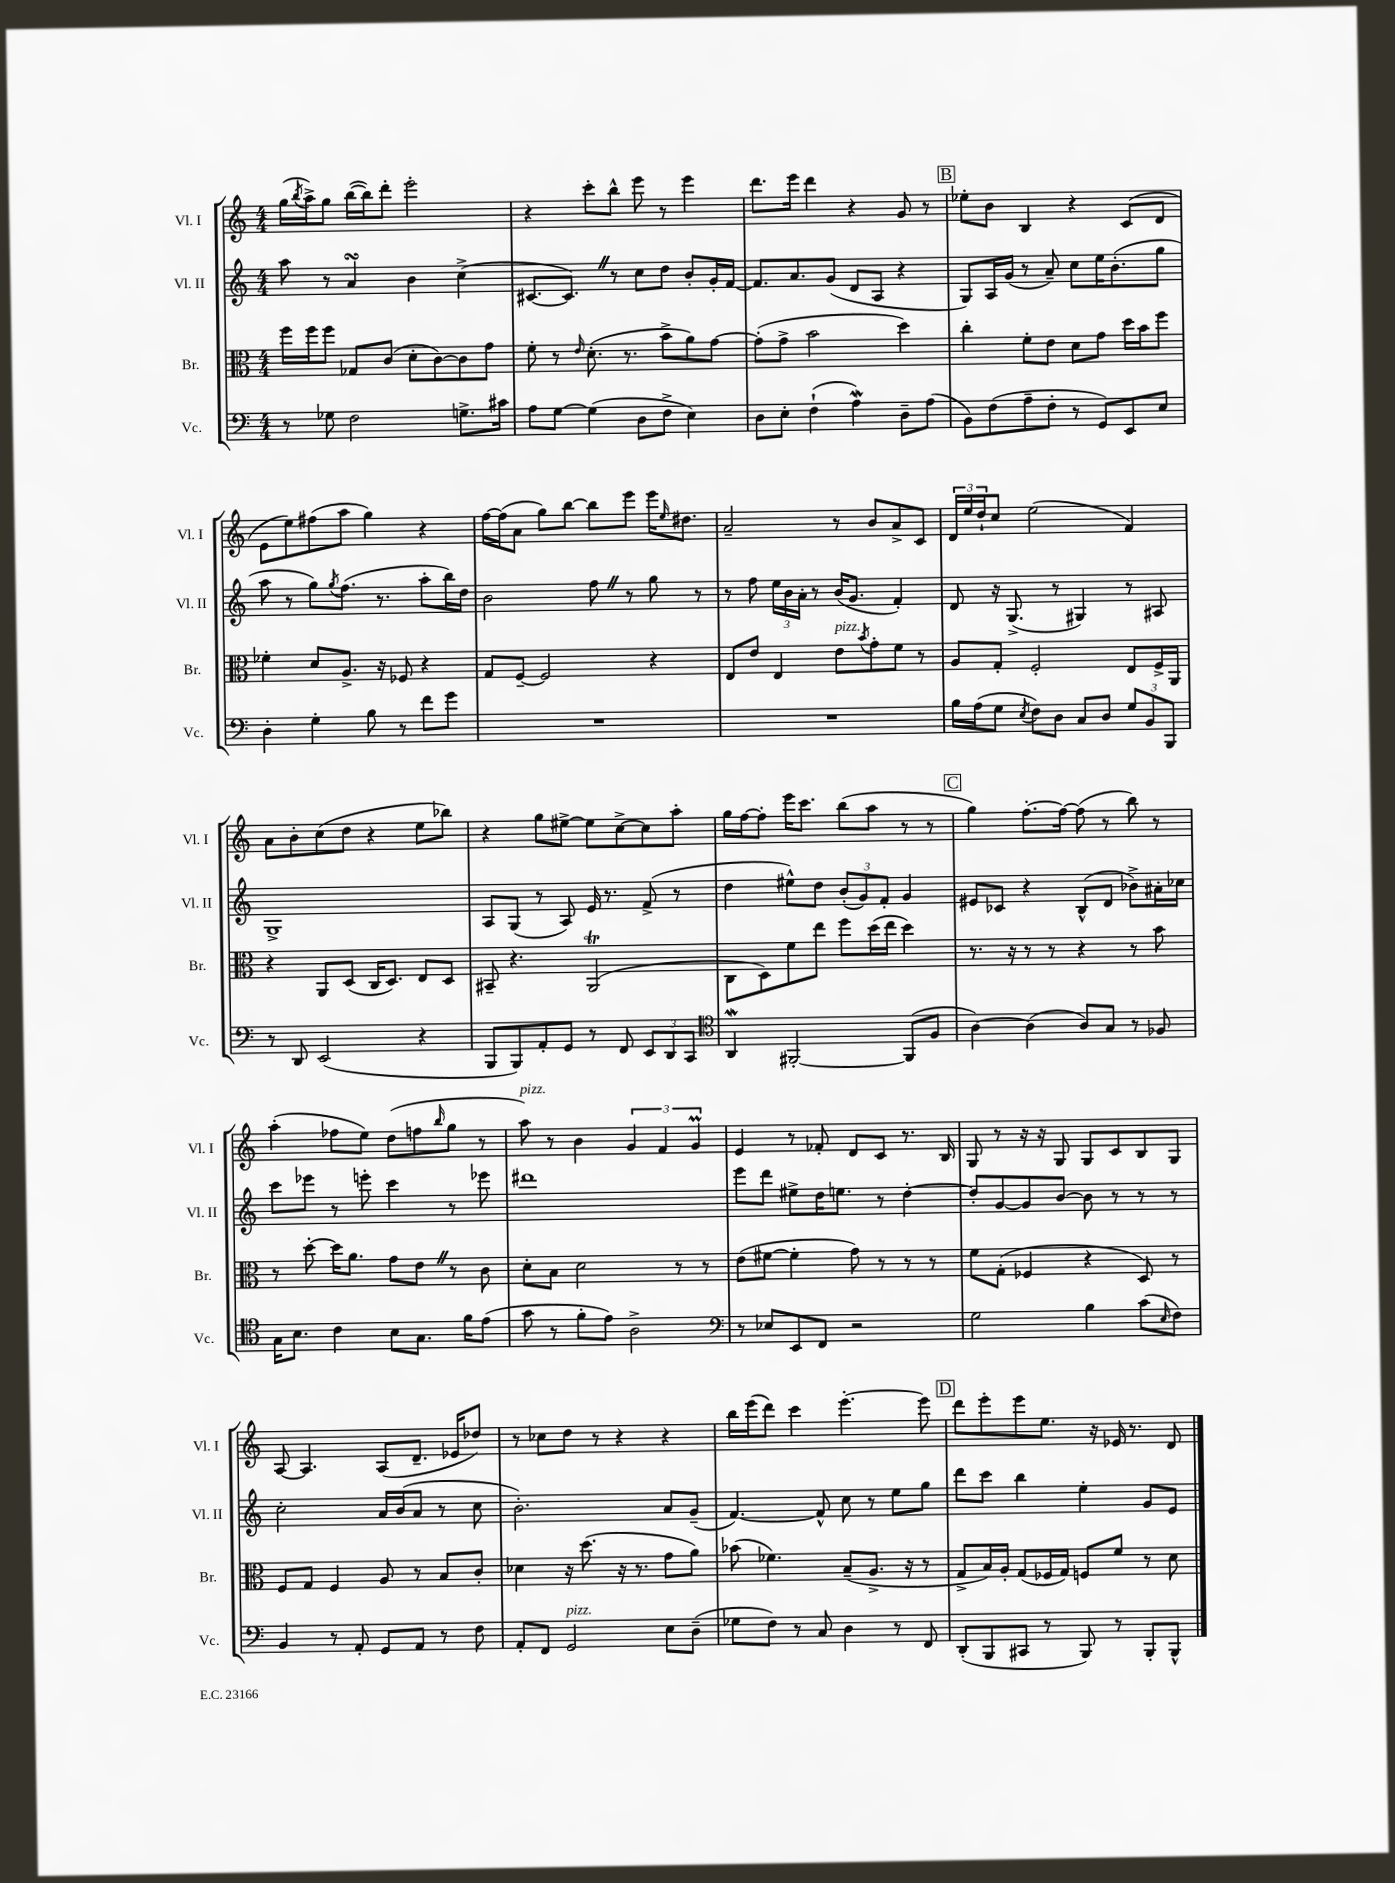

**kern	**kern	**kern	**kern
*part4	*part3	*part2	*part1
*staff4	*staff3	*staff2	*staff1
*I"Vc.	*I"Br.	*I"Vl. II	*I"Vl. I
*I'Vc.	*I'Br.	*I'Vl. II	*I'Vl. I
*clefF4	*clefC3	*clefG2	*clefG2
*k[]	*k[]	*k[]	*k[]
*M4/4	*M4/4	*M4/4	*M4/4
=10	=10	=10	=10
8r	16ff\LL	8aa\	(16gg\LL
.	.	.	8qbb/
.	16ff\J	.	16aa^\J)
8G-X\	8ff\J	8r	8gg\J
2F\	8G-X/L	4asSSS/	([16bb\LL
.	.	.	16bb\J])
.	(8c/J	.	8ddd'\J
.	8d'\L	4b\	2eee'\
.	[8c\)	.	.
8.Gn^\L	8c\]	(4cc^\	.
.	8g\J	.	.
16c#X\Jk	.	.	.
=11	=11	=11	=11
8A\L	8f'\	[8.c#X/L	4r
[8G\J	8r	.	.
.	.	8.c#Z/J])	.
.	16qqe/	.	.
(4G\]	(8.d'\	.	8ccc'\L
.	.	8r	8bb^^\J
.	8.r	.	.
8D\L	.	8cc\L	8eee\
8F^\J	8b^\L	8dd\J	8r
4E\)	8a\)	8b'/L	4eee\
.	[8g\J	16g'/L	.
.	.	[16f/JJ	.
=12	=12	=12	=12
8D\L	(8g'\L]	8.f/L]	8.ddd\L
8E'\J	8g^\J	.	.
.	.	8.a/	16eee\Jk
(4F`\	2b\	.	4ddd\
.	.	(8g/J	.
4AW\)	.	8d/L	4r
.	.	8A/J	.
8D~\L	4dd\)	4r	8g/
(8A\J	.	.	8r
!!LO:REH:place=s1:t=B
=13	=13	=13	=13
8BB\L)	4cc'\	8G/L)	8ee-X'\L
(8F\	.	16A/L	8b\J
.	.	(16g/JJ	.
8A~\	8f'\L	8r	4B/
8F'\J	8e\J	8a~/)	.
8r	8d\L	8cc\L	4r
8GG/L)	8g\J	16ee\K	.
.	.	(8.b'\	.
8EE/	16dd\LL	.	(8c/L
.	16b\J	.	.
8E/J	8ff\J	8gg\J	8d/J
!!LO:LB:g=z
=14	=14	=14	=14
4D'\	4f-X'\	8aa\	8e\L
.	.	8r	8ee\)
4G'\	8d/L	8gg\L)	(8ff#X\
.	.	8qgg/	.
.	8.A^/J	(8.ff\J	8aa\J
8B\	.	.	4gg\)
.	16r	8.r	.
8r	8F-X/	.	.
8f\L	4r	8aa'\L	4r
8g\J	.	16bb\L)	.
.	.	16dd\JJ	.
=15	=15	=15	=15
1r	8G/L	2b\	[16ff\LL
.	.	.	(16ff\J]
.	[8F~/J	.	8a\J
.	2F/]	.	8gg\L)
.	.	.	[8bb\J
.	.	8ffZ\	8bb\L]
.	.	8r	8eee\J
.	4r	8gg\	16eee\KL
.	.	.	16qqee/
.	.	.	8.dd#X\J
.	.	8r	.
=16	=16	=16	=16
1r	8E/L	8r	2a~/
.	8e/J	8ff\	.
.	4E/	24ee\LL	.
.	.	24b\	.
.	.	24a'\JJ	.
.	.	8r	.
!	!LO:TX:a:i:t=pizz.	!	!
.	8e\L	(16b/KL	8r
.	.	8.g/J	.
.	8qb/	.	.
.	8g'\	.	8b/L
.	8f\J	4f'/)	8a^/
.	8r	.	8c/J
=17	=17	=17	=17
16B\LL	8A/L	8d/	24d/LL
.	.	.	24ee/
(16A\J	.	.	.
.	.	.	24dd`/J
8G\J	8G'/J	16r	8cc/J
.	.	(8.G^/	.
8qE/	.	.	.
8F\L)	2F'/	.	(2ee\
8D\J	.	8r	.
8C/L	.	4G#X/)	.
8D/J	.	.	.
12G/L	8E/L	8r	4f/)
12BB/	.	.	.
.	16F^/L	8A#X/	.
12BBB/J	.	.	.
.	16AA/JJ	.	.
!!LO:LB:g=z
=18	=18	=18	=18
8r	4r	1G^	8a\L
8DD/	.	.	8b'\
(2EE/	8AA/L	.	(8cc\
.	(8D/J	.	8dd\J
.	16C/KL	.	4r
.	8.D/J)	.	.
4r	8E/L	.	8ee\L
.	8D/J	.	8bb-X\J)
=19	=19	=19	=19
8BBB/L	8BB#X~/	8A/L	4r
8BBB/)	4.r	(8G/J	.
8AA'/	.	8r	8gg\L
8GG/J	.	8A/)	[8ee#X^\J
8r	(2AAT/	16e/	8ee#\L]
.	.	8.r	.
8FF/	.	.	[8cc^\
12EE/L	.	(8f^/	8cc\]
12DD/	.	.	.
.	.	8r	8aa'\J
12CC/J	.	.	.
=20	=20	=20	=20
*clefC4	*	*	*
4AAW/	8C\L	4dd\	16gg\LL
.	.	.	[16ff\J
.	8D\)	.	8ff'\J]
[2FF#X'/	8f\	8ee#X^^\L)	16eee\KL
.	.	.	8.ccc\J
.	8ee\J	8dd\J	.
.	8ff\L	(12b'/L	(8bb\L
.	.	12g/)	.
.	(16dd\L	.	8aa\J
.	.	12f'/J	.
.	16ee\JJ	.	.
(8FF#/L]	4dd\)	4g/	8r
8F/J	.	.	8r
!!LO:REH:place=s1:t=C
=21	=21	=21	=21
[4A\)	8.r	8e#X/L	4gg\)
.	.	8c-X/J	.
.	16r	.	.
(4A\]	8r	4r	[8.ff'\L
.	8r	.	.
.	.	.	16ff\Jk_
8A/L)	4r	(8B^^/L	(8ff\]
8G/J	.	8d/J	8r
8r	8r	8b-X^\L)	8bb\)
8F-X/	8b\	16a#X'\L	8r
.	.	16cc-X\JJ	.
!!LO:LB:g=z
=22	=22	=22	=22
16G\KL	8r	8ccc\L	(4aa'\
8.B\J	.	.	.
.	[8dd'\	8eee-X\J	.
4c\	16dd\KL]	8r	8ff-X\L
.	8.a\J	.	.
.	.	8eeen'\	8ee\J)
8B\L	8g\L	4ccc\	(8dd\L
8.G\J	8eZ\J	.	8ffn\
.	.	.	16qqbb/
.	8r	8r	8gg\J
16f\KL	.	.	.
(8e\J	8c\	8eee-X\	8r
=23	=23	=23	=23
!	!	!	!LO:TX:a:i:t=pizz.
8g\	8d'\L	1ddd#X	8aa\)
8r	8B\J	.	8r
8f'\L	2d\	.	4b\
8e\J)	.	.	.
2A^\	.	.	6g/
.	.	.	6f/
.	8r	.	.
.	.	.	6gM/
.	8r	.	.
=24	=24	=24	=24
*clefF4	*	*	*
8r	(8e\L	8eee\L	4e/
8E-X/L	[8f#X\J	8ddd\J	.
8EE/	4f#'\]	8ee#X^\L	8r
8FF/J	.	16dd\K	8f-X'/
.	.	8.een\J	.
2r	8g\)	.	8d/L
.	8r	8r	8c/J
.	8r	[4dd'\	8.r
.	8r	.	.
.	.	.	16B/
=25	=25	=25	=25
2G\	8f\L	8dd'/L]	8G/
.	(8G'\J	[8g/	8r
.	4F-X/	8g/]	16r
.	.	.	16r
.	.	[8b/J	8G/
4B\	4r	8b\]	8G/L
.	.	8r	8c/
(8c\L	8D/)	8r	8B/
16qqE/	.	.	.
8F\J)	8r	8r	8G/J
!!LO:LB:g=z
=26	=26	=26	=26
4BB/	8F/L	2cc'\	[8A/
.	8G/J	.	4.A/]
8r	4F/	.	.
8AA'/	.	.	.
8GG/L	8A/	16a/LL	(8A/L
.	.	(16b/J	.
8AA/J	8r	8a/J	8.d~/J
8r	8B/L	8r	.
.	.	.	16e-X/KL
8F\	8c'/J	8cc\	8dd-X/J)
=27	=27	=27	=27
8AA'/L	4d-X\	2.b'\)	8r
8FF/J	.	.	8cc-X\L
!LO:TX:a:i:t=pizz.	!	!	!
2GG/	16r	.	8dd\J
.	(8.dd\	.	.
.	.	.	8r
.	16r	.	4r
.	8.r	.	.
8E\L	8g\L	8a/L	4r
(8D~\J	8a\J)	(8g~/J	.
=28	=28	=28	=28
8G-X\L	(8b-X\	[4.f/)	16bb\LL
.	.	.	(16eee\J
8F\J)	4.f-X\)	.	8ddd\J)
8r	.	.	4ccc\
8C/	.	8f^^/]	.
4D\	(8B~/L	8cc\	[4.eee'\
.	8.A^/J	8r	.
8r	.	8ee\L	.
.	16r	.	.
8FF/	8r	8gg\J	8eee\]
!!LO:REH:place=s1:t=D
=29	=29	=29	=29
(8DD'/L	8G^/L	8ddd\L	8ddd\L
8BBB/	16B/L)	8ccc\J	8eee'\
.	16A'/JJ	.	.
8CC#X/J	(8G/L	4bb\	8eee\
8r	16F-X/L	.	8.ee\J
.	16G/JJ)	.	.
8BBB/)	8Fn/L	4ee'\	.
.	.	.	16r
8r	8f/J	.	16e-X/
.	.	.	8.r
8BBB'/L	8r	8g/L	.
8BBB^^/J	8d\	8e/J	8d/
==	==	==	==
*-	*-	*-	*-
